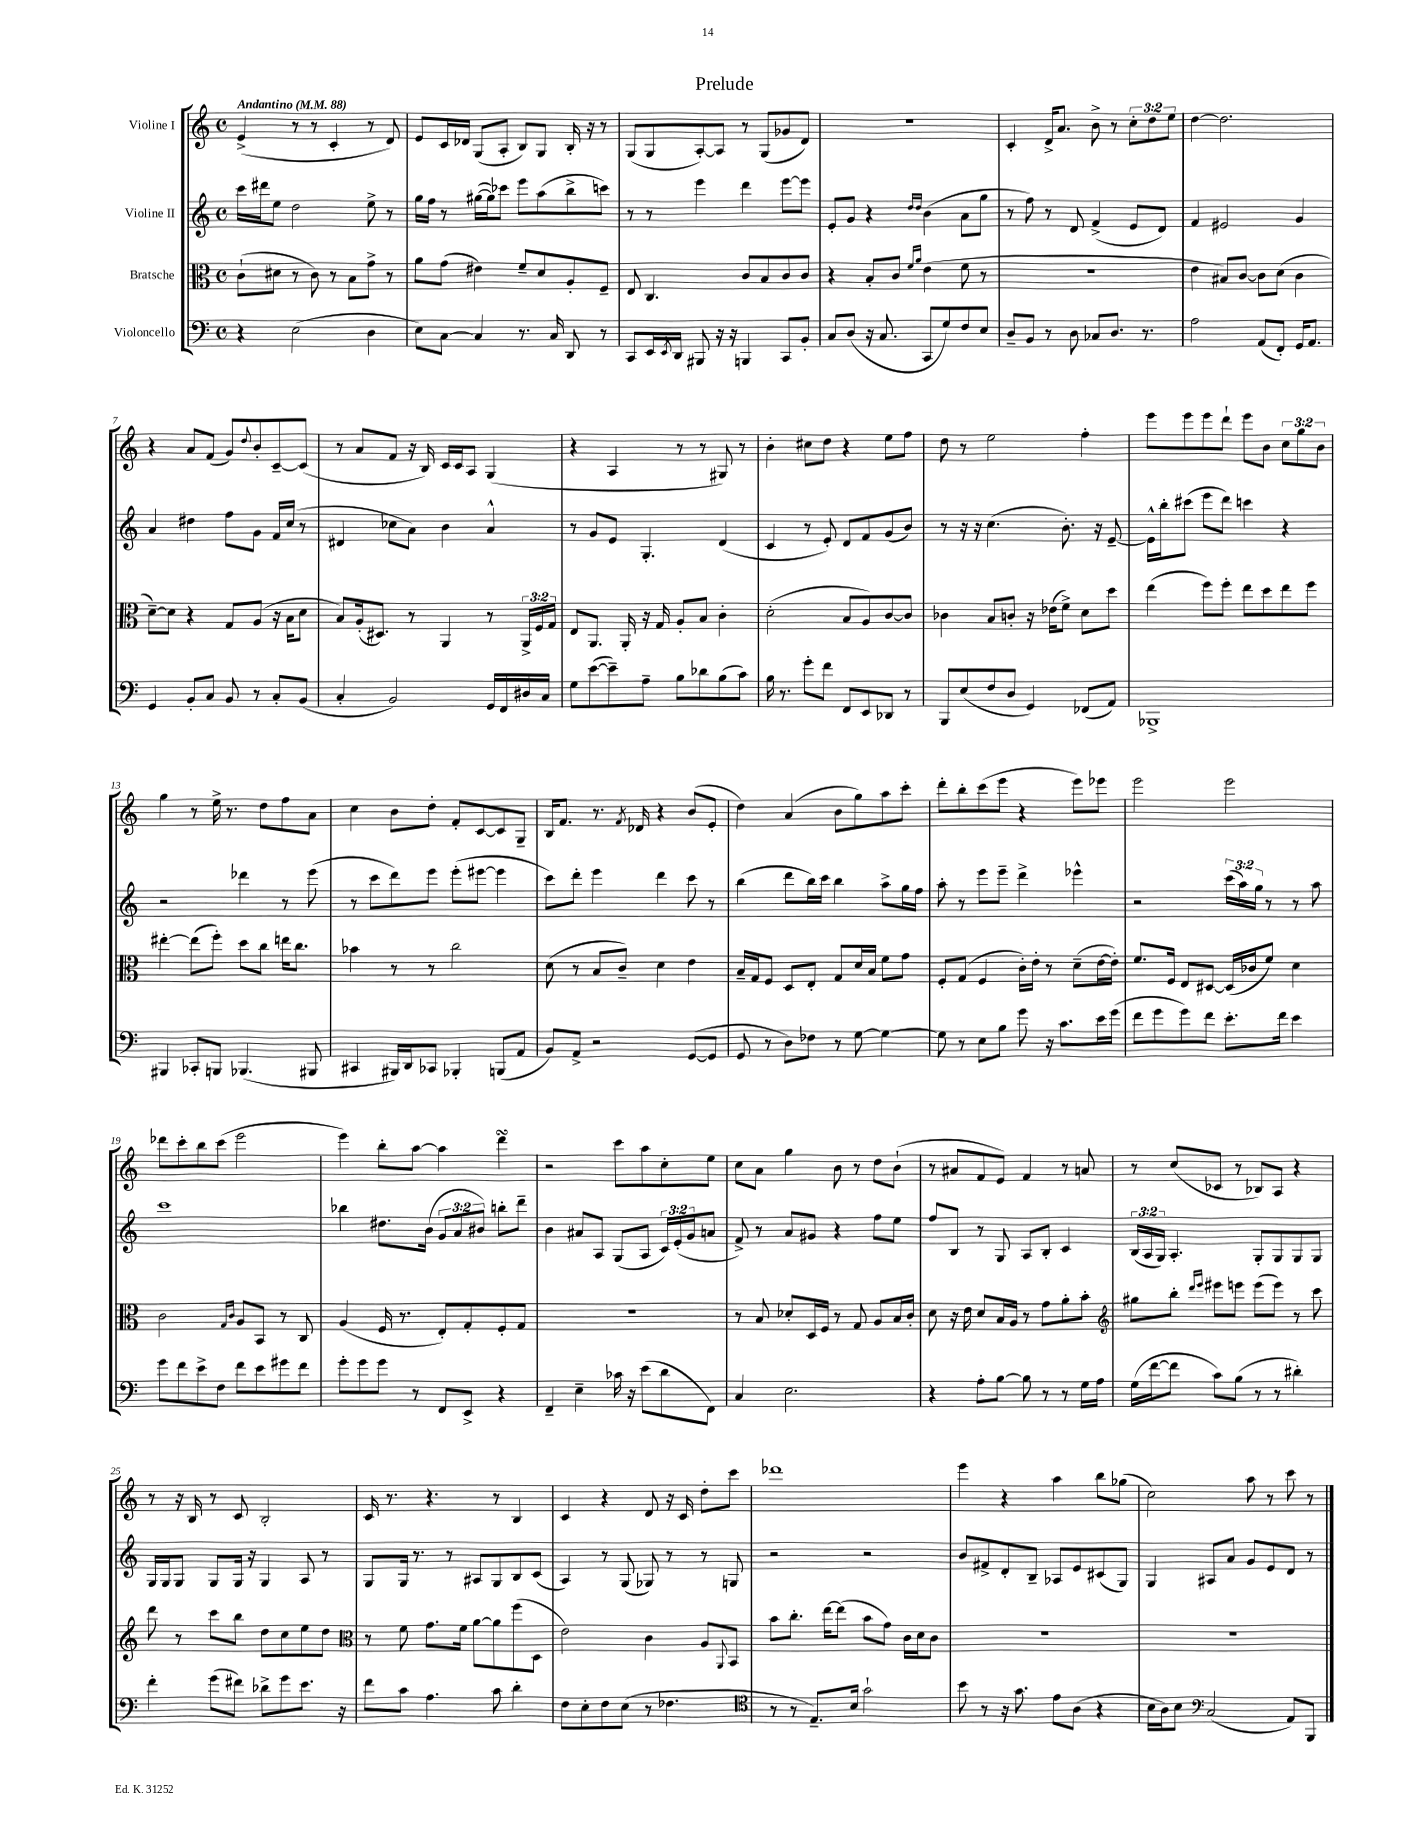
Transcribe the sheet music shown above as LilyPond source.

\header { title = "Prelude" }
<<
\new StaffGroup <<
\new Staff = "s0" \with { instrumentName = "Violine I" } {
    \clef treble \key c \major \defaultTimeSignature \time 4/4 \override Staff.TupletNumber.text = #tuplet-number::calc-fraction-text \tempo "Andantino" 4 = 88
    e'4->( r8 r8 c'4-. r8 d'8) |
    e'8 c'16 des'16 g8( a8-. b8) g8 b16-. r16 r8 |
    g8( g8 a8~-.) a8 r8 g8( ges'8 d'8) |
    r1 |
    c'4-. d'16-> a'8. b'8-> r8 \tuplet 3/2 { c''8-. d''8 e''8 } |
    d''4~ d''2. |
    r4 a'8 f'8( g'8) \appoggiatura { d''8 } b'8-. c'8~-- c'8( |
    r8 a'8 f'8 r16 b16) c'16 c'16 a8 g4( |
    r4 a4 r8 r8 gis8) r8 |
    b'4-. cis''8 d''8 r4 e''8 f''8 |
    d''8 r8 e''2 f''4-. |
    e'''8 e'''8 e'''8 d'''8-! e'''8 b'8 \tuplet 3/2 { c''8 g''8 b'8 } |
    g''4 r8 e''16-> r8. d''8 f''8 a'8 |
    c''4 b'8 d''8-. f'8-. c'8~ c'8 g8-- |
    b16 f'8. r8. \acciaccatura { f'8 } des'16 r4 b'8( e'8-. |
    d''4) a'4( b'8 g''8) a''8 c'''8-. |
    d'''8-. b''8-. c'''8( e'''8 r4 e'''8) ees'''8 |
    e'''2 e'''2 |
    des'''8 c'''8-. b''8 c'''8( e'''2 |
    e'''4) b''8-. a''8~ a''4 d'''4\turn |
    r2 c'''8 a''8 c''8-. e''8 |
    c''8 a'8 g''4 b'8 r8 d''8 b'8-!( |
    r8 ais'8 f'8 e'8) f'4 r8 a'8 |
    r8 c''8( ces'8 r8 bes8) a8 r4 |
    r8 r16 b16 r8 c'8 b2-. |
    c'16 r8. r4. r8 b4 |
    c'4 r4 d'8 r16 c'16 d''8-. c'''8 |
    des'''1 |
    e'''4 r4 a''4 b''8 ges''8( |
    c''2) a''8 r8 c'''8 r8 \bar "|." |
}
\new Staff = "s1" \with { instrumentName = "Violine II" } {
    \clef treble \key c \major \defaultTimeSignature \time 4/4 \override Staff.TupletNumber.text = #tuplet-number::calc-fraction-text
    c'''16 dis'''16 e''8 d''2 e''8-> r8 |
    g''16 f''16 r8 gis''16~( gis''16) ces'''8 e'''8 a''8( b''8-> c'''8) |
    r8 r8 e'''4 d'''4 e'''8~ e'''8 |
    e'8-. g'8 r4 \grace { d''16 d''16 } b'4( a'8 g''8 |
    r8 f''8) r8 d'8 f'4->( e'8 d'8) |
    f'4 eis'2 g'4 |
    a'4 dis''4 f''8 g'8 f'16 c''16( r8 |
    dis'4 ces''8 a'8) b'4 a'4-^ |
    r8 g'8 e'8 g4.-. d'4( |
    c'4 r8 e'8-.) d'8 f'8 g'8( b'8) |
    r8 r16 r16 c''4.( b'8.-.) r16 e'8~-- |
    e'16-^ b''16-. cis'''8( e'''8 d'''8) c'''4 r4 |
    r2 des'''4 r8 e'''8( |
    r8 c'''8 d'''8) e'''8 e'''8-.( eis'''8~ eis'''4 |
    c'''8) d'''8-. e'''4 d'''4 c'''8 r8 |
    b''4( d'''8 b''16) c'''16 b''4 a''8-> g''16 f''16 |
    a''8-. r8 e'''8 e'''8-- d'''4-> ees'''4-^ |
    r2 \tuplet 3/2 { c'''16( a''16) g''16 } r8 r8 a''8 |
    c'''1 |
    bes''4 dis''8. b'16( \tuplet 3/2 { g'8 a'8 bis'8) } b''8-. d'''8-- |
    b'4 ais'8 a8 g8( a8 \tuplet 3/2 { c'16) e'16-.( g'16 } a'8 |
    f'8->) r8 a'8 gis'8 r4 f''8 e''8 |
    f''8 b8 r8 g8 a8 b8-. c'4 |
    \tuplet 3/2 { b16( a16 g16) } a4.-. g8-. g8 g8 g8 |
    g16 g16 g8 g8 g16 r16 g4 a8 r8 |
    g8 g16 r8. r8 ais8 g8 b8 c'8( |
    a4) r8 g8( ges8) r8 r8 g8 |
    r2 r2 |
    b'8 fis'8-> d'8-. b8-- aes8 e'8 cis'8( g8) |
    g4 ais8 a'8 g'8 e'8 d'8 r8 \bar "|." |
}
\new Staff = "s2" \with { instrumentName = "Bratsche" } {
    \clef alto \key c \major \defaultTimeSignature \time 4/4 \override Staff.TupletNumber.text = #tuplet-number::calc-fraction-text
    c'8-!( dis'8 r8 c'8) r8 b8 g'8-> r8 |
    a'8 g'8( eis'4) f'8-- d'8 a8-. f8-- |
    e8 c4. c'8 b8 c'8 c'8 |
    r4 b8-. c'8 \grace { f'16 a'16 } e'4( f'8 r8 |
    R1 |
    e'4 bis8) c'8~ c'8 d'8( c'4 |
    d'8~--) d'8 r4 g8 a8( r16 b16 d'8 |
    b8) a16-.( dis8.) r8 a,4 r8 \tuplet 3/2 { a,16-> f16 g16 } |
    e8 a,8. a,16-. r16 g16 a8-. b8 c'4-. |
    d'2-.( b8 a8) c'8~ c'8 |
    ces'4 b8 c'8-. r16 ees'16( f'8->) d'8 d''8 |
    e''4( f''8) f''8-. e''8 d''8 e''8 f''8 |
    eis''4~-. eis''8( f''8-.) d''8 c''8 e''16 c''8. |
    bes'4 r8 r8 c''2 |
    d'8( r8 b8 c'8--) d'4 e'4 |
    b16-- g16 f8 d8 e8-. g8 d'16 b16 f'8 g'8 |
    f8-. g8( f4 c'16-.) e'16-. r8 d'8--( e'16~ e'16-.) |
    f'8. f16 e8 dis8~ dis16( ces'16 f'8) d'4 |
    c'2 \grace { g16 c'16 } a8 b,8 r8 c8 |
    a4( f16 r8. e8-.) g8-. f8-. g8 |
    R1 |
    r8 b8 des'8-. d16 f16 r8 g8 a8 b16 c'16-. |
    d'8 r16 e'16 d'8 b16 a16 r8 g'8 a'8-. b'8-. |
    \clef treble gis''8 b''8-. \grace { d'''16 e'''16 } eis'''8 e'''8 e'''8( e'''8) r8 c'''8 |
    d'''8 r8 c'''8 b''8 d''8 c''8 e''8 d''8 |
    \clef alto r8 f'8 g'8. f'16 a'8~ a'8 f''8( d8 |
    e'2) c'4 a8 \appoggiatura { a,8 } b,8 |
    b'8 c''8.-. e''16~ e''8( b'8 g'8) c'16 d'16 c'8 |
    R1 |
    R1 \bar "|." |
}
\new Staff = "s3" \with { instrumentName = "Violoncello" } {
    \clef bass \key c \major \defaultTimeSignature \time 4/4
    r4 e2( d4 |
    e8) c8~ c4 r8. c16 d,8 r8 |
    c,8 e,16 \acciaccatura { e,8 } d,16 bis,,8 r16 r16 b,,4 c,8 b,8-. |
    c8 d8( r16 c8. c,8 g8) f8 e8 |
    d8-- b,8 r8 d8 ces8 d8. r8. |
    a2 a,8( f,8-.) g,16 a,8. |
    g,4 b,8-. c8 b,8 r8 c8-. b,8( |
    c4-. b,2) g,16 f,16 dis16 c16 |
    g8 e'8~( e'8--) a8-- b8 des'8 b8( c'8) |
    b16 r8. g'8-. f'8 f,8 e,8 des,8 r8 |
    b,,8 e8( f8 d8 g,4) fes,8( a,8) |
    bes,,1-> |
    bis,,4 ces,8-. b,,8 bes,,4.( bis,,8 |
    cis,4 bis,,16) d,16 ces,8 bes,,4-. b,,8( a,8 |
    b,8) a,8-> r2 g,8~( g,8 |
    g,8 r8 d8) fes8 r8 g8~ g4~ |
    g8 r8 e8 b8 g'8 r16 c'8. e'16 g'16( |
    f'8 g'8 g'8) f'8 e'8.-. f'16 e'4 |
    g'8 f'8 e'8-> f8 f'8 e'8 gis'8 f'8 |
    g'8-. g'8 g'8 r8 f,8 e,8-> r4 |
    f,4-- e4-- ces'16 r16 e'8( d'8 f,8) |
    c4 e2. |
    r4 a8-. b8~ b8 r8 r8 g16 a16 |
    g16( f'16~ f'8 c'8) b8( r8 r8 dis'4-.) |
    f'4-. g'8( fis'8) des'8-> g'8 e'8. r16 |
    f'8 c'8 a4. c'8 d'4-. |
    f8 e8-. f8 e8( r8 fes4. |
    \clef tenor r8 r8 e8.--) b16 g'2-! |
    b'8 r8 r16 g'8. e'8 a8( r4 |
    b16 a16) b8 \clef bass c2( a,8) b,,8 \bar "|." |
}
>>
>>
